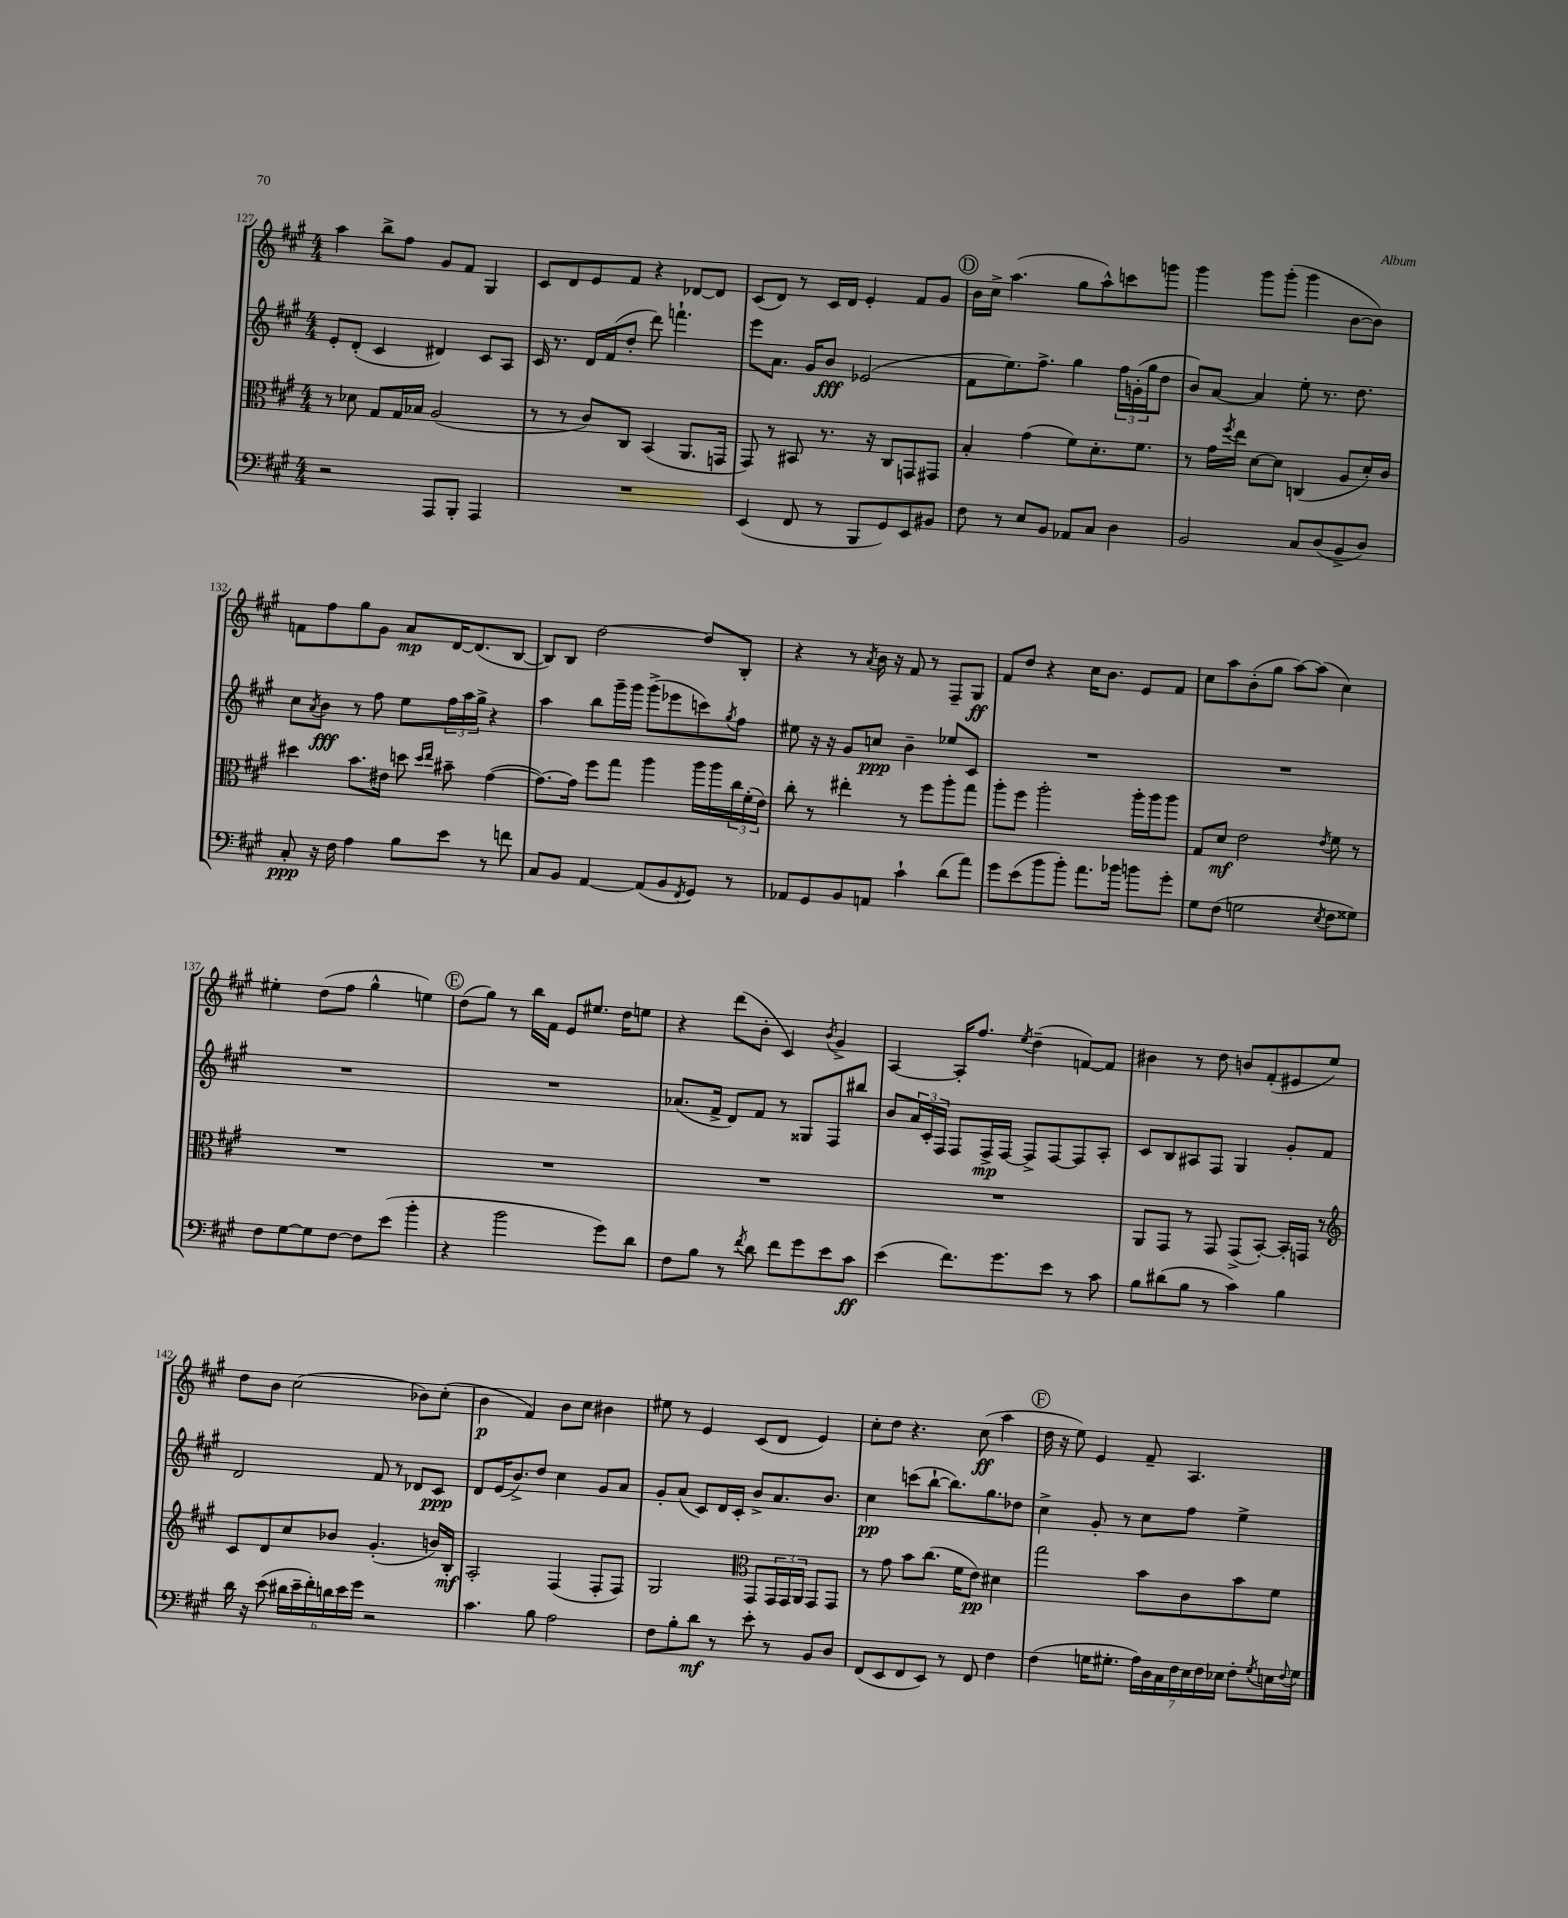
<<
\new StaffGroup <<
\new Staff = "s0" {
    \clef treble \key a \major \numericTimeSignature \time 4/4
    a''4 b''8-> fis''8 gis'8 fis'8 gis4 |
    cis'8 d'8 e'8 fis'8 r4 des'8~ des'8 |
    cis'8( d'8) r8 cis'16 d'16 e'4-. fis'8 gis'8 |
    \mark \markup { \circle "D" } b'16 cis''16-> a''4.( gis''8 a''8-^) c'''8 g'''8 |
    gis'''4 gis'''8 gis'''8-.( gis'''4 b'8~ b'8) |
    f'8 fis''8 gis''8 gis'8 a'8\mp d'16~ d'8.( b8~ |
    b8) b8 d''2~ d''8 b8-. |
    r4 r8 \acciaccatura { a'8 } b'16 r16 fis'8 r8 fis8-- gis8\ff |
    fis'8 d''8 r4 cis''16 b'8. e'8 fis'8 |
    cis''8 a''8 b'8-.( gis''8 a''8~) a''8( cis''4) |
    eis''4-. d''8( fis''8 gis''4-^ e''4) |
    \mark \markup { \circle "E" } d''8( gis''8) r8 b''16 fis'16 e'8 eis''8. d''16 e''8 |
    r4 d'''8( b'8-. cis'4) \acciaccatura { b'8 } gis'4-> |
    a4~ a16-. fis''8. \acciaccatura { e''8 } d''4--( f'8~) f'8 |
    bis'4 r8 d''8 b'8 fis'8-.( eis'8 e''8) |
    d''8 b'8 cis''2( bes'8) cis''8-.( |
    b'4\p fis'4) b'8 cis''8 bis'4 |
    eis''8 r8 e'4 cis'8( d'8 e'4) |
    cis''8-. d''8 r4. cis''8\ff( a''4 |
    \mark \markup { \circle "F" } d''16 r16 e''8) e'4 fis'8-- a4. \bar "|." |
}
\new Staff = "s1" {
    \clef treble \key a \major \numericTimeSignature \time 4/4
    e'8-. d'8-.( cis'4 dis'4) cis'8 a8 |
    cis'16 r8. d'16 fis'16( d''8-. d'''8) f'''4.-! |
    e'''8 a'8. gis'16 b'8\fff ees'2( |
    \mark \markup { \circle "D" } fis'8 e''8.) fis''8.-> gis''4 \tuplet 3/2 { fis''16 g'16-.( gis''16 } d''8 |
    b'8) a'8~ a'4 e''8-. r8. d''8. |
    cis''8 \acciaccatura { a'8 } b'8\fff r8 fis''8 e''8 \tuplet 3/2 { fis''16 a''16 gis''16-> } r4 |
    a''4 b''8 gis'''16-- gis'''16 gis'''8->( ees'''8 c'''8) \acciaccatura { gis''8 } fis''8 |
    eis''8 r16 r16 gis'8 c''8\ppp b'4-- ees''8 cis'8 |
    R1 |
    R1 |
    R1 |
    \mark \markup { \circle "E" } R1 |
    aes'8.( fis'16-> d'8) fis'8 r8 gisis8 fis8 bis''8 |
    b'8 \tuplet 3/2 { a'16 cis'16-. fis16 } fis8 fis16->\mp fis16~ fis8-> fis8~ fis8 a8-. |
    cis'8 b8 ais8 fis8 gis4 gis'8-. fis'8 |
    d'2 fis'8 r8 des'8 cis'8\ppp |
    d'8 e'16( b'8.->) d''8 cis''4 gis'8 a'8 |
    gis'8-. a'8( cis'8) d'16 cis'16-. b'8-> a'8. b'8. |
    cis''4\pp c'''8( b''8~-! b''8.) gis''8. des''8 |
    \mark \markup { \circle "F" } cis''4-> gis'8-. r8 cis''8 fis''8 e''4-> \bar "|." |
}
\new Staff = "s2" {
    \clef alto \key a \major \numericTimeSignature \time 4/4
    r8 des'8 gis8 gis16 bes16 a2( |
    r8 r8 cis'8) cis8 b,4( a,8. g,16 |
    gis,8) r8 bis,8 r8. r16 cis8 g,8 gis,8 |
    \mark \markup { \circle "D" } b4-. gis'4( fis'8) d'8.-. fis'8. |
    r8 gis'16 \acciaccatura { fis''8 } e''16 d'8~ d'8 c4( a8 d'16-.) cis'16 |
    dis''4 b'8. eis'16 d''8 \grace { d''16 e''16 } bis'8-- gis'4~( |
    gis'8.~) gis'16 fis''8 gis''8 a''4 a''16 a''16 \tuplet 3/2 { cis''16 fis'16-.( e'16) } |
    cis''8-. r8 eis''4-. r8 fis''8 a''8-. gis''8 |
    a''8-. fis''8 a''2-. a''16-. a''16 a''8 |
    gis8 d'8\mf e'2 \acciaccatura { e'8 } fis'8 r8 |
    R1 |
    \mark \markup { \circle "E" } R1 |
    R1 |
    R1 |
    a,8 gis,8 r8 gis,8 gis,8->( b,8~-.) b,16-. g,16 r8 |
    \clef treble cis'8 d'8 cis''8 bes'8 gis'4.-.( b'16) b16-.\mf |
    a2-. fis4( fis8-. fis8) |
    gis2 \clef alto gis,8 \tuplet 3/2 { gis,16 gis,16 a,16 } gis,8 gis,8 |
    r8 gis'8 b'8 cis''8.( fis'16 e'8\pp) dis'4 |
    \mark \markup { \circle "F" } gis''2 b'8 cis'8 b'8 fis'8 \bar "|." |
}
\new Staff = "s3" {
    \clef bass \key a \major \numericTimeSignature \time 4/4
    r2 a,,8 b,,8-. a,,4 |
    R1 |
    e,4( fis,8 r8 b,,8 gis,8) e,8 bis,8 |
    \mark \markup { \circle "D" } fis8 r8 e8 b,8 aes,8 cis8 d4 |
    b,2 cis8 d8( b,8-> d8) |
    cis8-.\ppp r16 fis16 a4 b8 e'8 r8 f'8 |
    cis8 b,8 a,4~ a,8( b,8 \acciaccatura { fis,8 } gis,8) r8 |
    aes,8 gis,8 b,8 a,8 cis'4-! d'8( a'8) |
    gis'8 e'8( b'8 b'8-.) a'8. bes'16 b'8 gis'8-. |
    gis8 fis8( g2 \acciaccatura { e8 } fis8 gisis8) |
    fis8 gis8~ gis8 fis8~ fis8 e'8( b'4-. |
    \mark \markup { \circle "E" } r4 b'2 gis'8) d'8 |
    fis8 b8 r8 \acciaccatura { fis'8 } d'8 fis'8 gis'8 e'8 cis'8\ff |
    e'4( fis'8.) gis'8. e'8 r8 cis'8 |
    b8 dis'8( b8 r8 cis'4) b4 |
    d'16 r16 e'8( \tuplet 6/4 { dis'16 e'16-- fis'16-.) d'16 e'16 gis'16 } r2 |
    cis'4. b8 a2 |
    fis8 b8-. d'8\mf r8 e'8-. r8 b,8 d8 |
    fis,8( e,8 fis,8 e,8) r8 fis,8 fis4 |
    \mark \markup { \circle "F" } fis4( g16 gis8.-. \tuplet 7/4 { a16) d16 cis16 fis16 e16 fis16 ees16 } fis8-. \acciaccatura { gis8 } e16 \appoggiatura { fis8 } gis16 \bar "|." |
}
>>
>>
\layout { \context { \Score currentBarNumber = #127 } }
